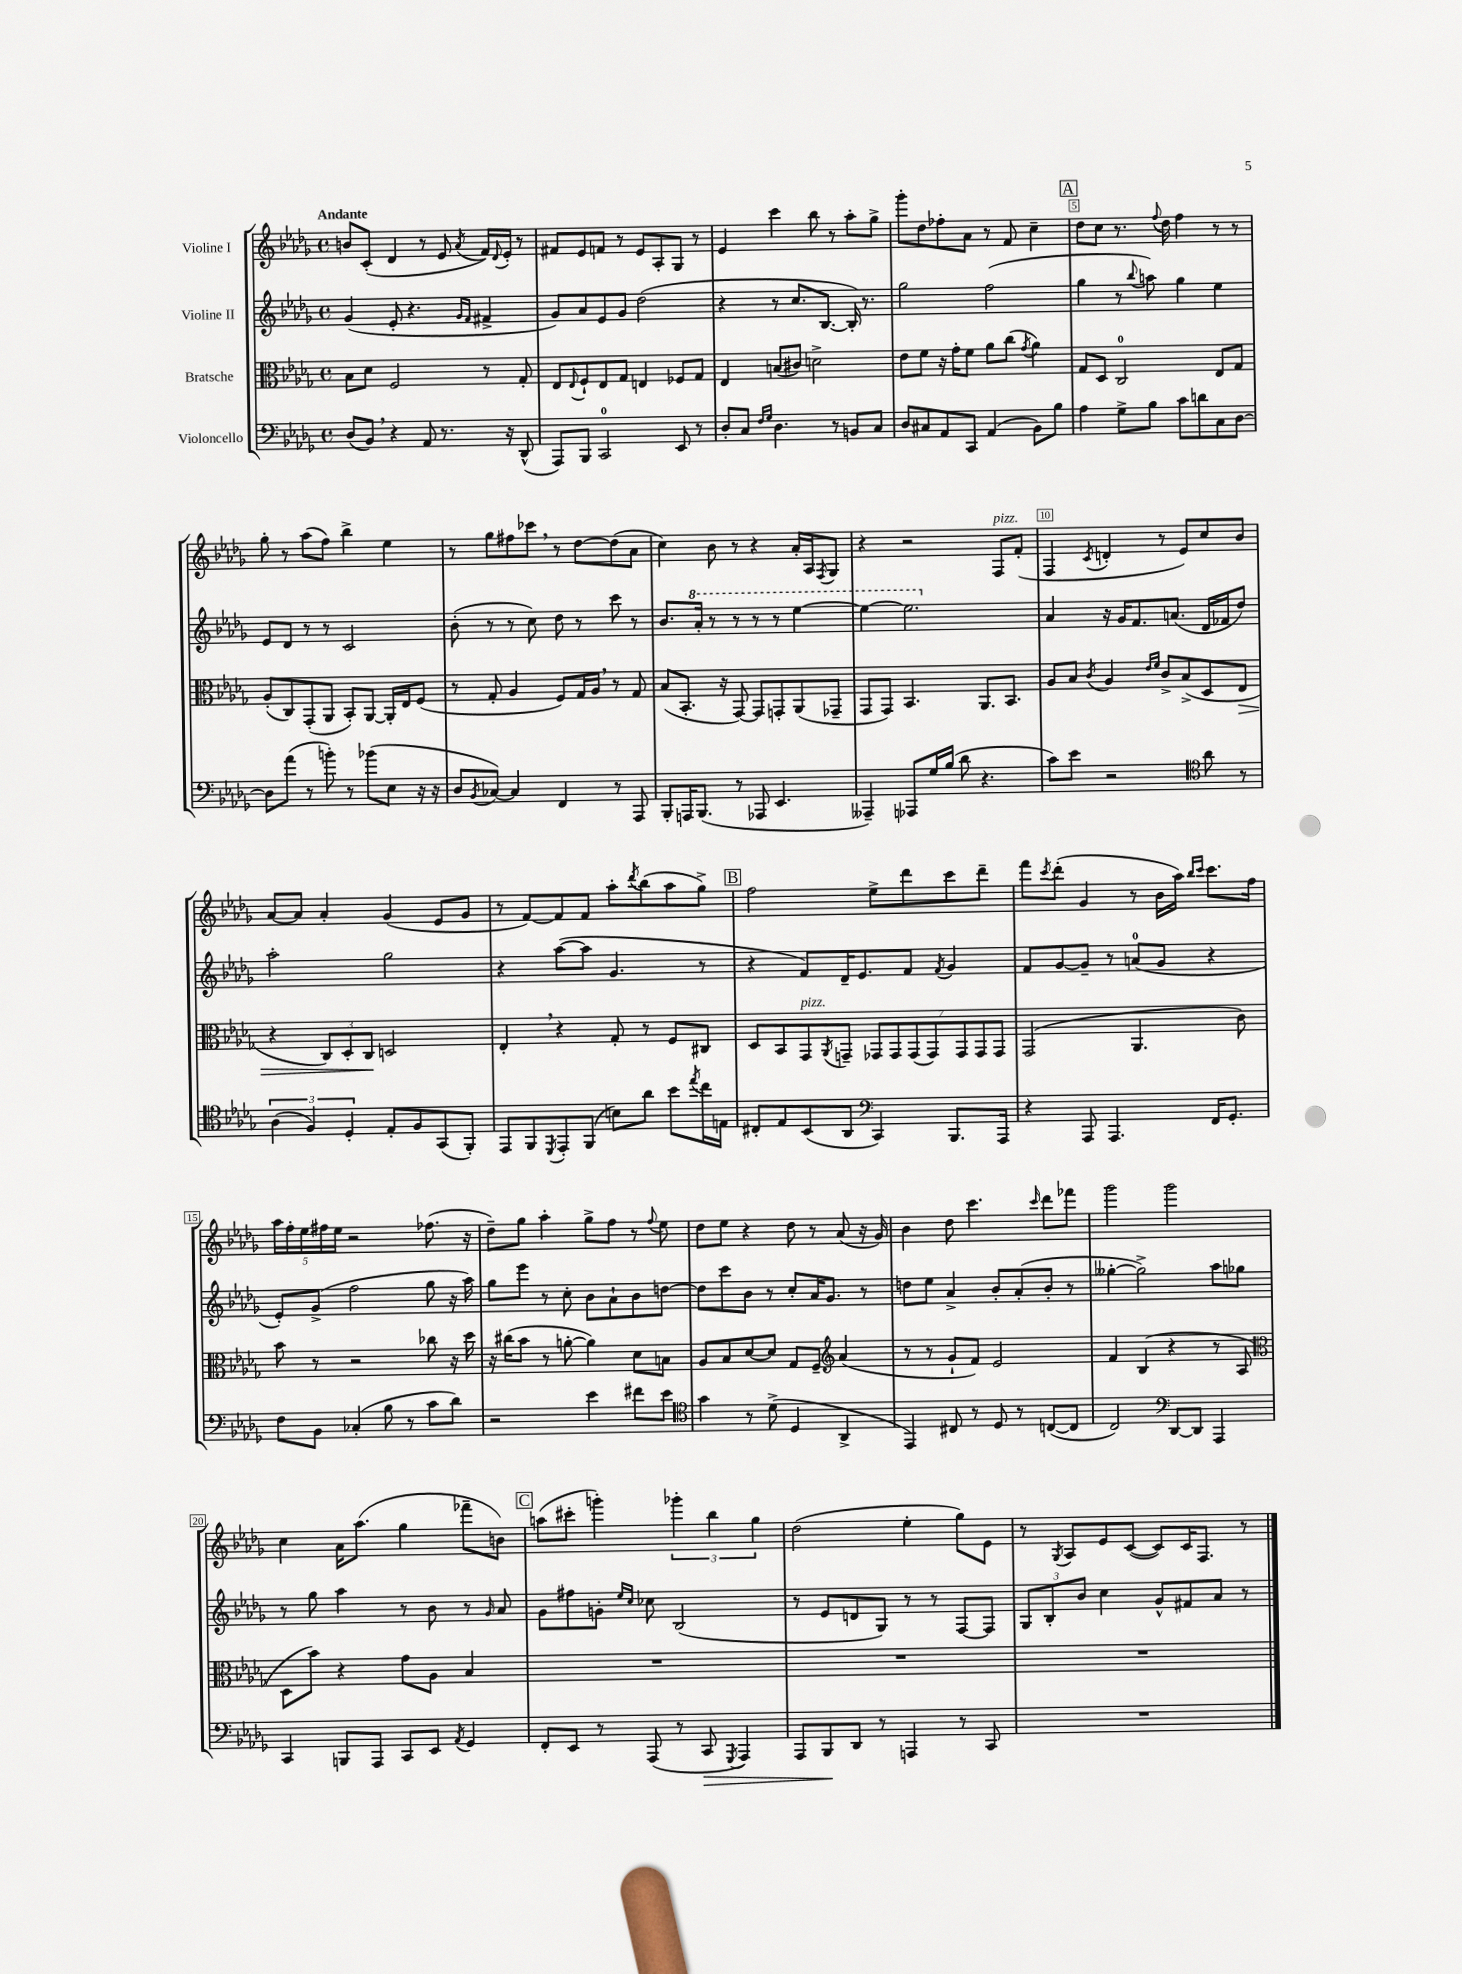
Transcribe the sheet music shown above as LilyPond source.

<<
\new StaffGroup <<
\new Staff = "s0" \with { instrumentName = "Violine I" } {
    \clef treble \key des \major \defaultTimeSignature \time 4/4 \tempo "Andante"
    b'8 c'8-.( des'4 r8 ees'8 \acciaccatura { aes'8 } f'16) \appoggiatura { des'8 } ees'16-. r8 |
    fis'8 ees'8 f'8 r8 ees'8 aes8-. ges8 r8 |
    ees'4 c'''4 bes''8 r8 aes''8-. ges''8-> |
    ges'''8-. des''8 fes''8-. aes'8 r8 f'8 c''4-- |
    \mark \markup { \box "A" } des''8 c''8 r8. \appoggiatura { f''8 } des''16 f''4 r8 r8 |
    ges''8-. r8 aes''8( f''8) bes''4-> ees''4 |
    r8 ges''8 fis''8 ces'''8 \breathe r8 des''8~ des''8( aes'8 |
    c''4) bes'8 r8 r4 aes'16-. aes16 \acciaccatura { f8 } ges8 |
    r4 r2 f8^\markup { \italic "pizz." } f'8-.( |
    f4 \acciaccatura { c'8 } d'4-. r8 ees'8) c''8 bes'8 |
    aes'8~ aes'8 aes'4-. ges'4( ees'8 ges'8 |
    r8 f'8~) f'8 f'8 aes''8-. \acciaccatura { des'''8 } bes''8( aes''8 ges''8->) |
    \mark \markup { \box "B" } f''2 ees''8-> des'''8 c'''8 des'''8-- |
    f'''8 \acciaccatura { c'''8 } des'''8-.( ges'4 r8 bes'16 aes''16) \grace { bes''16 c'''16 } c'''8. f''16 |
    \tuplet 5/4 { aes''16 f''16-. ees''16 fis''16 ees''16 } r2 fes''8.( r16 |
    des''8--) ges''8 aes''4-. ges''8-> f''8 r8 \appoggiatura { f''8 } ees''8 |
    des''8 ees''8 r4 des''8 r8 aes'8( r16 ges'16) |
    bes'4 des''8 c'''4. \grace { c'''16 } des'''8 fes'''8 |
    ges'''2 ges'''2 |
    c''4 aes'16 aes''8.( ges''4 fes'''8-- b'8) |
    \mark \markup { \box "C" } a''8( cis'''8-. g'''4-.) \tuplet 3/2 { ges'''4-. bes''4 ges''4 } |
    des''2( ees''4-. ges''8) ees'8 |
    r8 \acciaccatura { ges8 } aes8 ees'8 c'8~( c'8) c'16 f8. r8 \bar "|." |
}
\new Staff = "s1" \with { instrumentName = "Violine II" } {
    \clef treble \key des \major \defaultTimeSignature \time 4/4
    ges'4( ees'8-. r4. \grace { ges'16 f'16 } fis'4-> |
    ges'8) aes'8 ees'8 ges'8 des''2( |
    r4 r8 c''8. bes8.~ bes16-.) r8. |
    ges''2 f''2( |
    \mark \markup { \box "A" } ges''4 r8 \appoggiatura { bes''8 } a''8) ges''4 ees''4 |
    ees'8 des'8 r8 r8 c'2 |
    bes'8-.( r8 r8 c''8) des''8 r8 c'''8 r8 |
    bes'8. \ottava #1 aes''16-. r8 r8 r8 r8 ees'''4~ |
    ees'''4~ ees'''2. \ottava #0 |
    aes'4 r16 ges'16 f'8. a'8.( des'16 fes'16 des''8) |
    aes''2-. ges''2 |
    r4 aes''8~( aes''8 ges'4. r8 |
    \mark \markup { \box "B" } r4 f'8) des'16-- ees'8. f'8 \acciaccatura { f'8 } ges'4 |
    f'8 ges'8~ ges'8-- r8 a'8-0( ges'8 r4 |
    ees'8-.) ges'8->( f''2 ges''8 r16 aes''16) |
    ges''8 ees'''8 r8 c''8-. bes'8 aes'8-! bes'8 d''8~ |
    d''8 c'''8 bes'8 r8 c''8-. aes'16 ges'8. r8 |
    d''8 ees''8 aes'4-> bes'8-. aes'8-.( bes'8-. r8 |
    geses''4~-. geses''2->) aes''8 ges''8 |
    r8 ges''8 aes''4 r8 bes'8 r8 \grace { ges'16 } aes'8 |
    \mark \markup { \box "C" } ges'8 fis''8 g'8-. \grace { ees''16 c''16 } ces''8 bes2( |
    r8 ees'8 d'8 ges8) r8 r8 f8~ f8 |
    \tuplet 3/2 { ges8 bes8-. bes'8 } c''4 ges'8-^ fis'8 aes'8 r8 \bar "|." |
}
\new Staff = "s2" \with { instrumentName = "Bratsche" } {
    \clef alto \key des \major \defaultTimeSignature \time 4/4
    bes8 des'8 f2 r8 ges8-. |
    ees8 \appoggiatura { ees8 } f8-! ees8 ges8 e4 fes8 ges8 |
    ees4 b8( cis'8) d'2-> |
    ees'8 f'8 r16 ges'16-. f'8 aes'8 c''8( \acciaccatura { ges'8 } aes'4) |
    \mark \markup { \box "A" } ges8 des8 c2-0 ees8 ges8 |
    aes8-.( c8) ges,8-.( aes,8 bes,8-.) aes,8~ aes,16-. ees16 f8( |
    r8 ges8-. aes4 f8) ges16 aes16 \breathe r8 ges8 |
    bes8( bes,8.-. r16 ges,8~) ges,8 g,8-. aes,8( ges,8-- |
    ges,8 ges,8) bes,4. aes,8. bes,8. |
    aes8 bes8 \acciaccatura { c'8 } aes4 \grace { ees'16 f'16 } c'8-> bes8->( des8 ees8\> |
    r4 \tuplet 3/2 { c8) des8-. c8\! } d2 |
    ees4-. \breathe r4 ges8-. r8 f8 cis8 |
    \mark \markup { \box "B" } des8 bes,8 ges,8^\markup { \italic "pizz." } \acciaccatura { aes,8 } g,8-- \tuplet 7/4 { ges,8 ges,8 ges,8( ges,8) ges,8 ges,8 ges,8 } |
    ges,2( aes,4. c'8) |
    bes'8 r8 r2 ces''8 r16 des''16 |
    r16 cis''16( bes'8 r8 a'8~-. a'4) des'8 b8 |
    aes8 bes8 des'8~ des'8 ges8 f8-- \clef treble aes'4( |
    r8 r8 ges'8-! f'8) ees'2 |
    f'4 bes4( r4 r8 aes8 |
    \clef alto des8 bes'8) r4 ges'8 aes8 bes4 |
    \mark \markup { \box "C" } R1 |
    R1 |
    R1 \bar "|." |
}
\new Staff = "s3" \with { instrumentName = "Violoncello" } {
    \clef bass \key des \major \defaultTimeSignature \time 4/4
    des8( bes,8) \breathe r4 aes,8 r8. r16 des,8-^( |
    aes,,8) bes,,8 c,2-0 ees,8 r8 |
    des8-. c8 \grace { f16 ges16 } des4. r8 b,8 c8 |
    des8 cis8 aes,8 c,8 aes,4( bes,8) bes8 |
    \mark \markup { \box "A" } aes4 ges8-> bes8 c'8 d'8 c8 des8~ |
    des8 aes'8( r8 b'8-.) r8 bes'8( ees8 r16 r16 |
    des8 \acciaccatura { bes,8 } ces8~) ces4 f,4 r8 aes,,8 |
    bes,,8-. a,,16 bes,,8.( r8 aes,,8 ees,4. |
    aeses,,4--) aes,,8 ges16 bes16( des'8 r4. |
    c'8) ees'8 r2 \clef tenor aes'8 r8 |
    \tuplet 3/2 { aes4( f4) des4-. } ees8-. f8 ges,8( f,8-.) |
    ees,8 f,8 \acciaccatura { des,8 } ees,8-. f,8( b8) aes'8 bes'8 \acciaccatura { ees''8 } c''16 e16 |
    \mark \markup { \box "B" } cis8-. ees8 bes,8( aes,8 \clef bass c,4) bes,,8. aes,,16 |
    r4 aes,,8 aes,,4. f,16 ges,8.-. |
    f8 bes,8 ces4-.( bes8 r8 c'8 des'8) |
    r2 ees'4 fis'8 ees'8 |
    \clef tenor ges'4 r8 des'8->( des4 aes,4-> |
    ees,4) cis8 r8 des8 r8 c8~( c8 |
    c2) \clef bass des,8~ des,8 aes,,4 |
    c,4 b,,8 aes,,8 c,8 ees,8 \acciaccatura { aes,8 } ges,4 |
    \mark \markup { \box "C" } f,8-. ees,8 r8 aes,,8( r8 c,8\> \acciaccatura { ges,,8 } aes,,4) |
    aes,,8 bes,,8\! des,8 r8 a,,4 r8 c,8 |
    R1 \bar "|." |
}
>>
>>
\layout { \context { \Score \override BarNumber.break-visibility = ##(#f #t #t) barNumberVisibility = #(every-nth-bar-number-visible 5) \override BarNumber.stencil = #(make-stencil-boxer 0.1 0.3 ly:text-interface::print) } }
